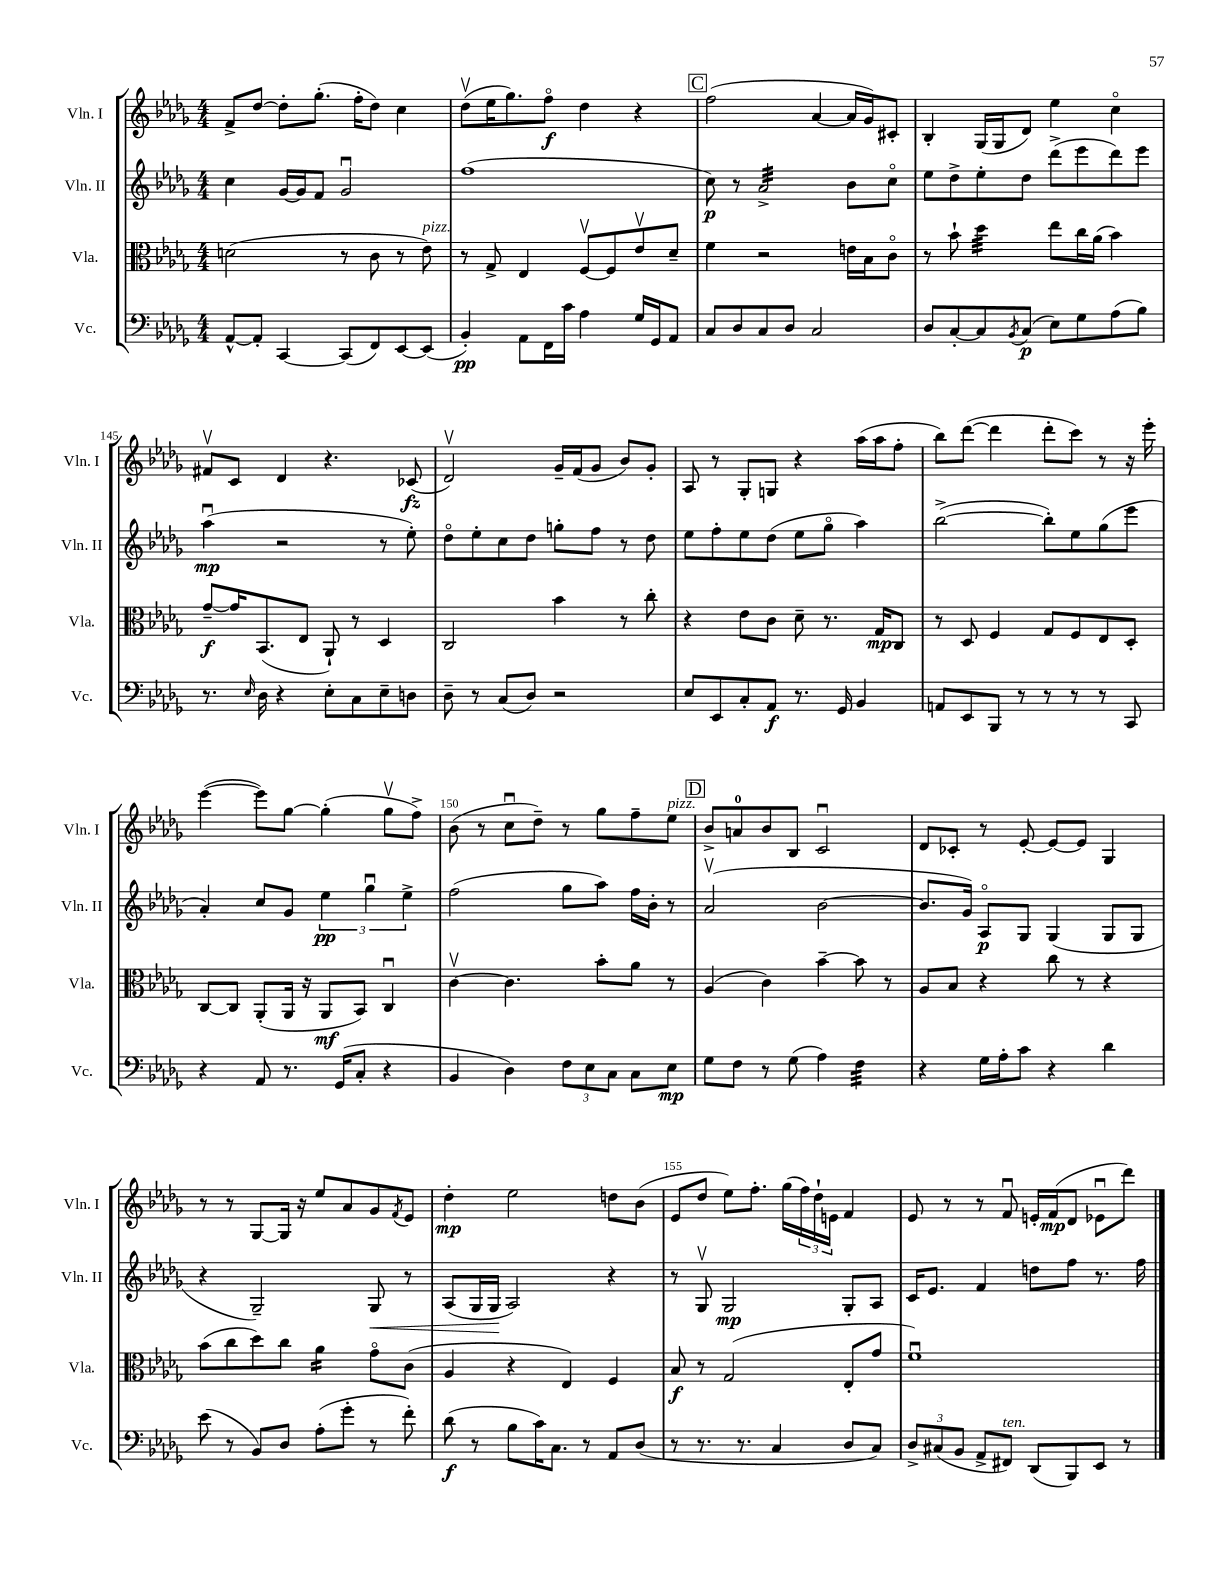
<<
\new StaffGroup <<
\new Staff = "s0" \with { instrumentName = "Vln. I" shortInstrumentName = "Vln. I" } {
    \clef treble \key des \major \numericTimeSignature \time 4/4
    f'8-> des''8~ des''8-. ges''8.-.( f''16-. des''8) c''4 |
    des''8\upbow( ees''16 ges''8.) f''8\flageolet\f des''4 r4 |
    \mark \markup { \box "C" } f''2( aes'4~ aes'16 ges'16) cis'8-. |
    bes4-. ges16( ges16 des'8) ees''4 c''4\flageolet |
    fis'8\upbow c'8 des'4 r4. ces'8\fz( |
    des'2\upbow) ges'16-- f'16( ges'8 bes'8) ges'8-. |
    aes8 r8 ges8-. g8 r4 aes''16( aes''16 f''8-. |
    bes''8) des'''8~( des'''4 des'''8-. c'''8) r8 r16 ees'''16-. |
    ees'''4~( ees'''8) ges''8~ ges''4-.( ges''8\upbow f''8->) |
    bes'8( r8 c''8\downbow des''8--) r8 ges''8 f''8-- ees''8^\markup { \italic "pizz." } |
    \mark \markup { \box "D" } bes'8-> a'8-0 bes'8 bes8 c'2\downbow |
    des'8 ces'8-. r8 ees'8~-. ees'8~ ees'8 ges4 |
    r8 r8 ges8~ ges16 r16 ees''8 aes'8 ges'8 \acciaccatura { f'8 } ees'8 |
    des''4-.\mp ees''2 d''8 bes'8( |
    ees'8 des''8 ees''8) f''8.-. ges''16( \tuplet 3/2 { f''16) des''16-! e'16 } f'4 |
    ees'8 r8 r8 f'8\downbow e'16-. f'16\mp( des'8 ees'8\downbow des'''8) \bar "|." |
}
\new Staff = "s1" \with { instrumentName = "Vln. II" shortInstrumentName = "Vln. II" } {
    \clef treble \key des \major \numericTimeSignature \time 4/4
    c''4 ges'16~ ges'16 f'8 ges'2\downbow |
    f''1( |
    \mark \markup { \box "C" } c''8\p) r8 aes'2:32-> bes'8 c''8\flageolet |
    ees''8 des''8-> ees''8-. des''8 des'''8->( ees'''8 des'''8) ees'''8 |
    aes''4\downbow\mp( r2 r8 ees''8-.) |
    des''8\flageolet ees''8-. c''8 des''8 g''8-. f''8 r8 des''8 |
    ees''8 f''8-. ees''8 des''8( ees''8 ges''8\flageolet aes''4) |
    bes''2~->( bes''8-.) ees''8 ges''8( ees'''8 |
    aes'4-.) c''8 ges'8 \tuplet 3/2 { ees''4\pp ges''4\downbow ees''4-> } |
    f''2( ges''8 aes''8) f''16 bes'16-. r8 |
    \mark \markup { \box "D" } aes'2\upbow( bes'2~ |
    bes'8. ges'16) aes8\flageolet\p ges8 ges4( ges8 ges8 |
    r4 ges2--) ges8\< r8 |
    aes8( ges16 ges16\! aes2) r4 |
    r8 ges8\upbow ges2\mp ges8-. aes8 |
    c'16 ees'8. f'4 d''8 f''8 r8. f''16 \bar "|." |
}
\new Staff = "s2" \with { instrumentName = "Vla." shortInstrumentName = "Vla." } {
    \clef alto \key des \major \numericTimeSignature \time 4/4
    d'2( r8 c'8 r8 ees'8^\markup { \italic "pizz." }) |
    r8 ges8-> ees4 f8~\upbow f8 ees'8\upbow des'8-- |
    \mark \markup { \box "C" } f'4 r2 e'16 bes16 c'8\flageolet |
    r8 bes'8-! des''4:32 ees''8 c''16 aes'16( bes'4) |
    ges'8~--\f ges'16 bes,8.( ees8 aes,8-!) r8 des4 |
    c2 bes'4 r8 c''8-. |
    r4 ees'8 c'8 des'8-- r8. ges16\mp c8 |
    r8 des8 f4 ges8 f8 ees8 des8-. |
    c8~ c8 aes,8-.( aes,16 r16 aes,8\mf bes,8) c4\downbow |
    c'4~\upbow c'4. bes'8-. aes'8 r8 |
    \mark \markup { \box "D" } aes4( c'4) bes'4~-- bes'8 r8 |
    aes8 bes8 r4 c''8 r8 r4 |
    bes'8( c''8 des''8) c''8 aes'4:16 ges'8\flageolet c'8( |
    aes4 r4 ees4) f4 |
    bes8\f r8 ges2( ees8-. ges'8 |
    f'1\downbow) \bar "|." |
}
\new Staff = "s3" \with { instrumentName = "Vc." shortInstrumentName = "Vc." } {
    \clef bass \key des \major \numericTimeSignature \time 4/4
    aes,8~-^ aes,8-. c,4~ c,8( f,8) ees,8~ ees,8( |
    bes,4-.\pp) aes,8 f,16 c'16 aes4 ges16 ges,16 aes,8 |
    \mark \markup { \box "C" } c8 des8 c8 des8 c2 |
    des8 c8~-. c8 \acciaccatura { bes,8 } c8\p( ees8) ges8 aes8( bes8) |
    r8. \grace { ees16 } des16 r4 ees8-. c8 ees8-- d8 |
    des8-- r8 c8( des8) r2 |
    ees8 ees,8 c8-. aes,8\f r8. ges,16 bes,4 |
    a,8 ees,8 bes,,8 r8 r8 r8 r8 c,8 |
    r4 aes,8 r8. ges,16( c8-. r4 |
    bes,4 des4) \tuplet 3/2 { f8 ees8 c8 } c8 ees8\mp |
    \mark \markup { \box "D" } ges8 f8 r8 ges8( aes4) f4:32 |
    r4 ges16 aes16-. c'8 r4 des'4 |
    ees'8( r8 bes,8) des8 aes8-.( ges'8-. r8 f'8-.) |
    des'8\f( r8 bes8 c'16) c8. r8 aes,8 des8( |
    r8 r8. r8. c4 des8 c8) |
    \tuplet 3/2 { des8-> cis8( bes,8 } aes,8-> fis,8^\markup { \italic "ten." }) des,8( bes,,8) ees,8 r8 \bar "|." |
}
>>
>>
\layout { \context { \Score currentBarNumber = #141 \override BarNumber.break-visibility = ##(#f #t #t) barNumberVisibility = #(every-nth-bar-number-visible 5) } }
